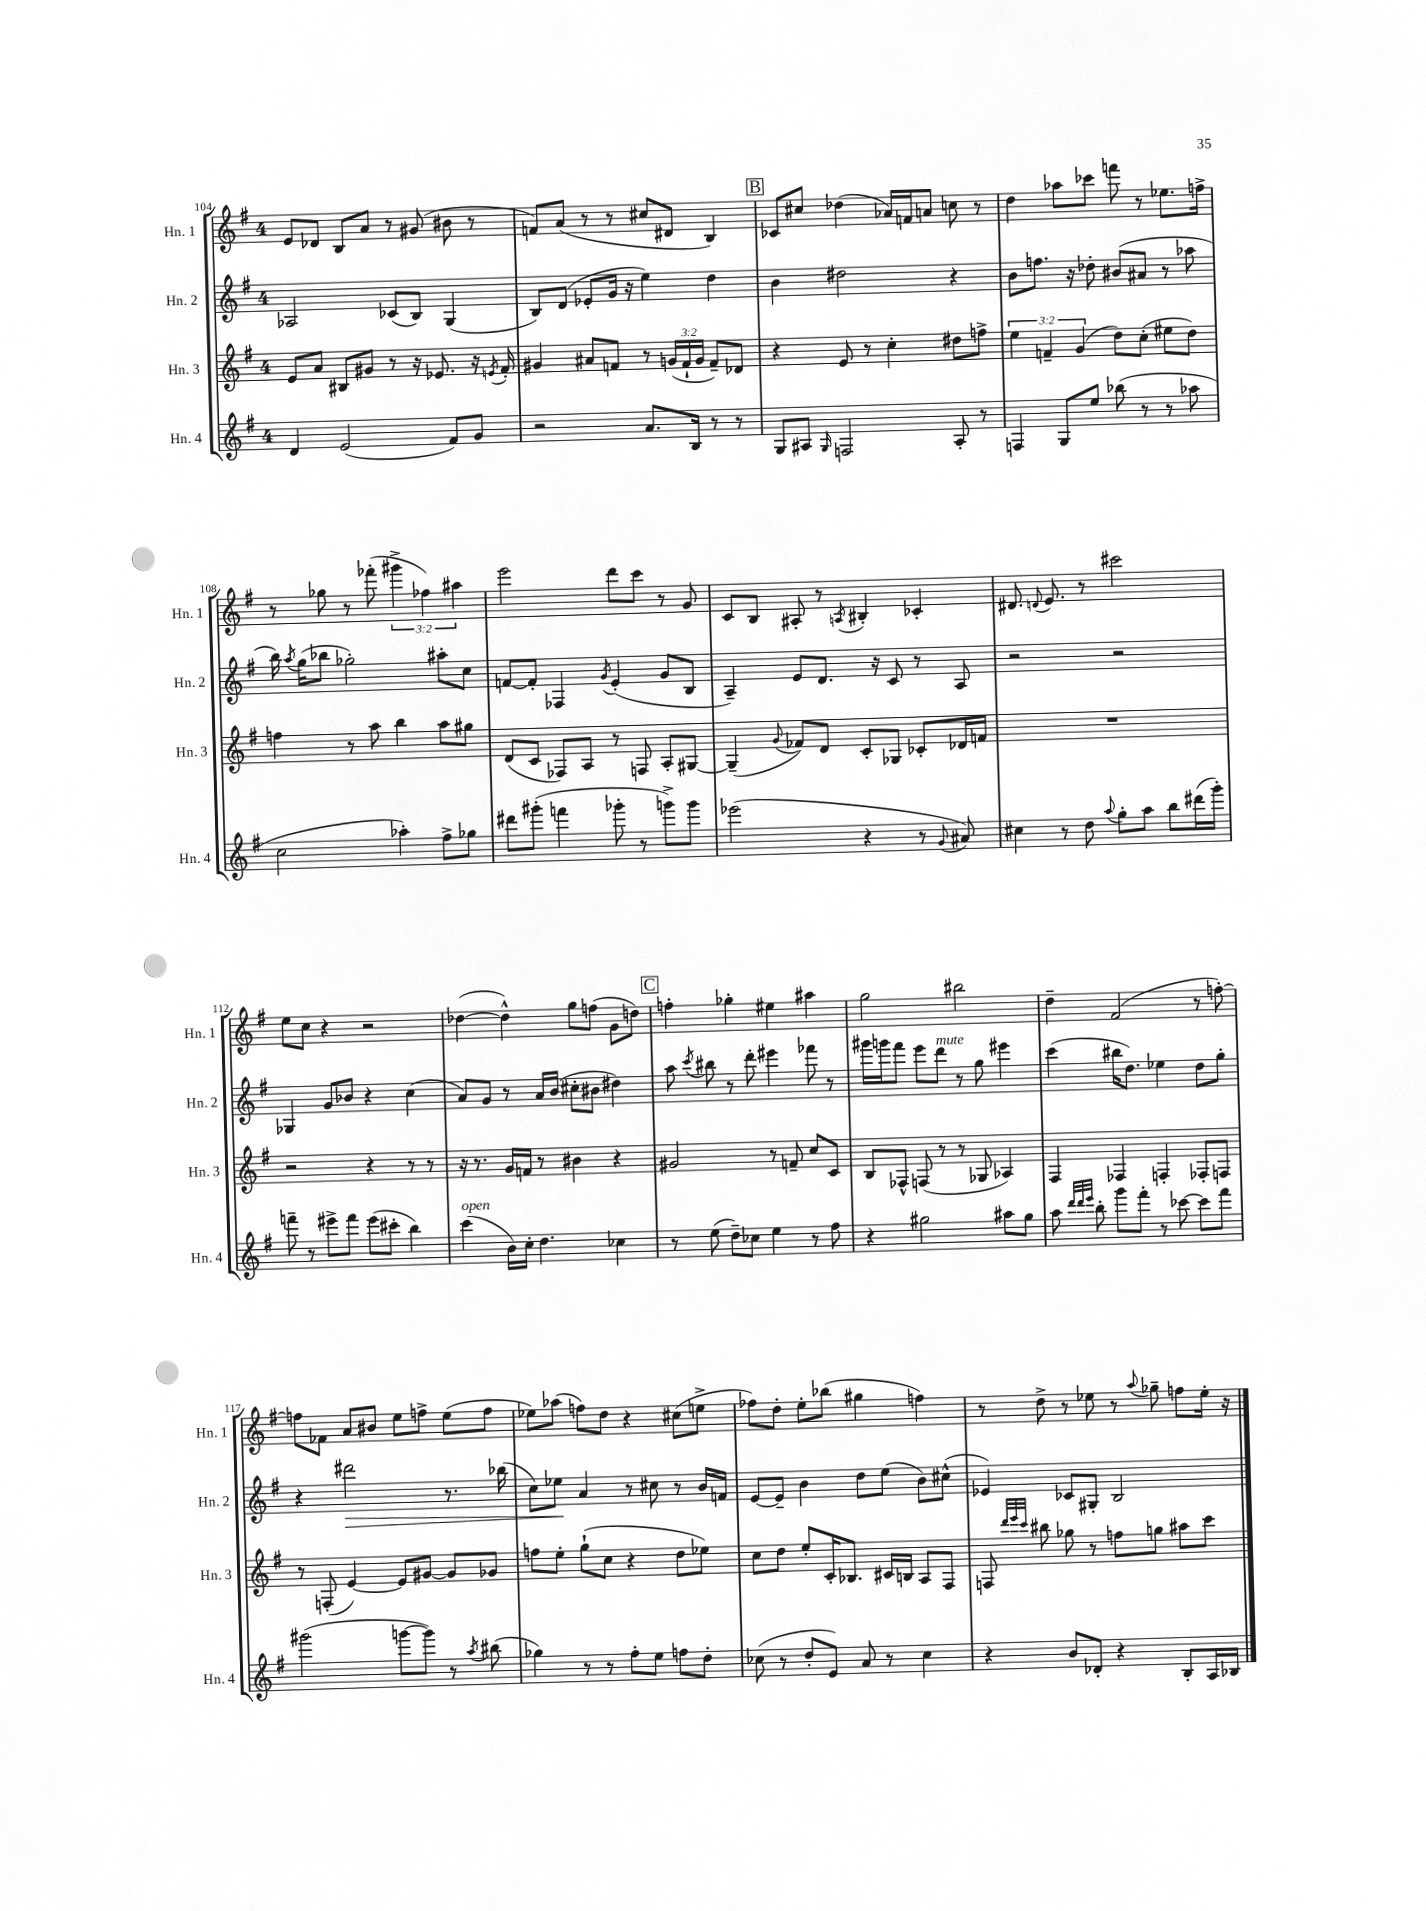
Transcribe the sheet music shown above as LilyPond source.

<<
\new StaffGroup <<
\new Staff = "s0" \with { instrumentName = "Hn. 1" shortInstrumentName = "Hn. 1" } {
    \clef treble \key g \major \once \override Staff.TimeSignature.style = #'single-digit \time 4/4 \override Staff.TupletNumber.text = #tuplet-number::calc-fraction-text
    \autoBeamOff e'8[ des'8] b8[ a'8] r8 gis'8( bis'8 r8 |
    f'8[) a'8]( r8 r8 cis''8[ dis'8] b4) |
    \mark \markup { \box "B" } ces'8[ cis''8] des''4( aes'16[) f'16 a'8] c''8 r8 |
    d''4 aes''8[ ces'''8] f'''8 r8 ees''8.[ f''16]-> |
    r8 ges''8 r8 fes'''8-.( \tuplet 3/2 { gis'''4-> fes''4) ais''4 } |
    e'''2 d'''8[ c'''8] r8 g'8 |
    c'8[ b8] ais8-. r8 \acciaccatura { a8 } bis4-. ces'4-. |
    dis'8. \appoggiatura { d'8 } e'8. r8 cis'''2 |
    e''8[ c''8] r4 r2 |
    des''4~( des''4-^) g''8[ f''8]( g'8[ d''8]) |
    \mark \markup { \box "C" } f''4-. ges''4-. eis''4 ais''4 |
    g''2 bis''2 |
    d''4-- fis'2( r8 f''8~-.) |
    f''8[ fes'8] a'8[ bis'8] e''8[ f''8]-> e''8[( f''8] |
    ees''8[) aes''8]( f''8[) d''8] r4 cis''8[( e''8]-> |
    fes''8[) d''8]-. e''8[-. bes''8]( gis''4 f''4) |
    r8 d''8-> r8 ees''8 r8 \appoggiatura { a''8 } ges''8-- f''8[ ees''16]-. r16 \bar "|." |
}
\new Staff = "s1" \with { instrumentName = "Hn. 2" shortInstrumentName = "Hn. 2" } {
    \clef treble \key g \major \once \override Staff.TimeSignature.style = #'single-digit \time 4/4
    \autoBeamOff aes2 ces'8[( b8]) g4( |
    b8[) d'8]( ees'8[-. g'16] r16 e''4) d''4 |
    \mark \markup { \box "B" } b'4 dis''2 r4 |
    b'8[ f''8.] r16 des''8-. bis'8[( ais'8] r8 aes''8 |
    b''16) \acciaccatura { a''8 } g''16[( bes''8] ges''2-.) ais''8[-. c''8] |
    f'8[~ f'8]-. fes4 \acciaccatura { g'8 } e'4-.( g'8[ b8] |
    a4--) e'8[ d'8.] r16 c'8 r8 a8 |
    r2 r2 |
    ges4 g'8[ bes'8] r4 c''4( |
    a'8[) g'8] r8 a'16[ b'16]( cis''8[-. bis'8] dis''4) |
    \mark \markup { \box "C" } a''8 \acciaccatura { c'''8 } bis''8 r8 d'''8-. eis'''4 fes'''8 r8 |
    gis'''16[ g'''16 fis'''8] e'''8[ d'''8]^\markup { \italic "mute" } r8 g''8 eis'''4 |
    c'''4( bis''16[ d''8.]) ees''4 d''8[ g''8]-. |
    r4 dis'''2\> r8. bes''16( |
    c''8[) ees''8]\! a'4 r8 cis''8 r8 b'16[ f'16] |
    e'8[~ e'8]-- b'4 d''8[ e''8]( b'8[) cis''8]-^( |
    ees'4) ces'8[ gis8]-. b2 \bar "|." |
}
\new Staff = "s2" \with { instrumentName = "Hn. 3" shortInstrumentName = "Hn. 3" } {
    \clef treble \key g \major \once \override Staff.TimeSignature.style = #'single-digit \time 4/4 \override Staff.TupletNumber.text = #tuplet-number::calc-fraction-text
    \autoBeamOff e'8[ a'8] bis8[ gis'8] r8 r16 ees'8. r16 \acciaccatura { e'8 } fis'16-. |
    gis'4 ais'8[ f'8] r8 \tuplet 3/2 { g'16[( f'16-! g'16] } f'8[--) des'8] |
    \mark \markup { \box "B" } r4 e'8 r8 c''4-. dis''8[ f''8]-> |
    \tuplet 3/2 { e''4 f'4-- g'4( } d''8[) c''8]-.( eis''8[ d''8]) |
    f''4 r8 a''8 b''4 a''8[ gis''8] |
    d'8[( c'8] fes8[) a8] r8 f8 a8[-. gis8]~ |
    gis4--( \appoggiatura { g'8 } fes'8[) d'8] c'8[-. ges8] ces'8[-. des'16 f'16] |
    R1 |
    r2 r4 r8 r8 |
    r16 r8. g'16[ f'16] r8 bis'4 r4 |
    \mark \markup { \box "C" } gis'2 r8 f'8-- c''8[ c'8] |
    b8[ fes8]-^ f8( r8 r8 ges8 aes4) |
    fis4 fes4 f4-. fes8[-. f8] |
    r8 f8-.( e'4~) e'8[ gis'8]~ gis'8[ ges'8] |
    f''8[ e''8]-. g''8[-!( c''8] r4 d''8[ ees''8]) |
    c''8[ d''8] e''8[-. c'16-. bes8.] cis'16[ b16] a8[ fis8] |
    f8 \grace { d'''32[ e'''32 c'''32] } bis''8 ges''8 r8 f''8[ g''8] ais''8[ c'''8] \bar "|." |
}
\new Staff = "s3" \with { instrumentName = "Hn. 4" shortInstrumentName = "Hn. 4" } {
    \clef treble \key g \major \once \override Staff.TimeSignature.style = #'single-digit \time 4/4
    \autoBeamOff d'4 e'2( fis'8[) g'8] |
    r2 a'8.[ b16] r8 r8 |
    \mark \markup { \box "B" } g8[ ais8] \grace { g16 } f2 ais8-. r8 |
    f4 g8[ e''8] bes''8( r8 r8 aes''8 |
    c''2 aes''4-.) fis''8[-> ges''8] |
    dis'''8[ gis'''8]-.( f'''4 ges'''8-. r8 g'''8[->) g'''8] |
    ees'''2( r4 r8 \appoggiatura { g'8 } ais'8) |
    cis''4 r8 d''8 \appoggiatura { a''8 } g''8[-. a''8] b''8[ dis'''16( g'''16]-.) |
    f'''8-- r8 eis'''8[-> f'''8] eis'''8[( cis'''8]-. b''4) |
    c'''4^\markup { \italic "open" }( b'16[) c''16]-. d''4. ces''4 |
    \mark \markup { \box "C" } r8 e''8( d''8[--) ces''8] e''4 r8 fis''8 |
    r4 gis''2 ais''8[ gis''8] |
    a''8 \grace { d'''32[ d'''32 e'''32] } b''8-. g'''8[ fis'''8]-. r8 ces'''8~ ces'''8[ fis'''8] |
    gis'''2( g'''8[~ g'''8]) r8 \acciaccatura { a''8 } bis''8( |
    ges''4) r8 r8 fis''8[-. e''8] f''8[ d''8]-. |
    ces''8( r8 d''8[-. e'8]) a'8 r8 ces''4 |
    r4 b'8[ des'8]-. r4 b8[-. a16 bes16] \bar "|." |
}
>>
>>
\layout { \context { \Score currentBarNumber = #104 } }
